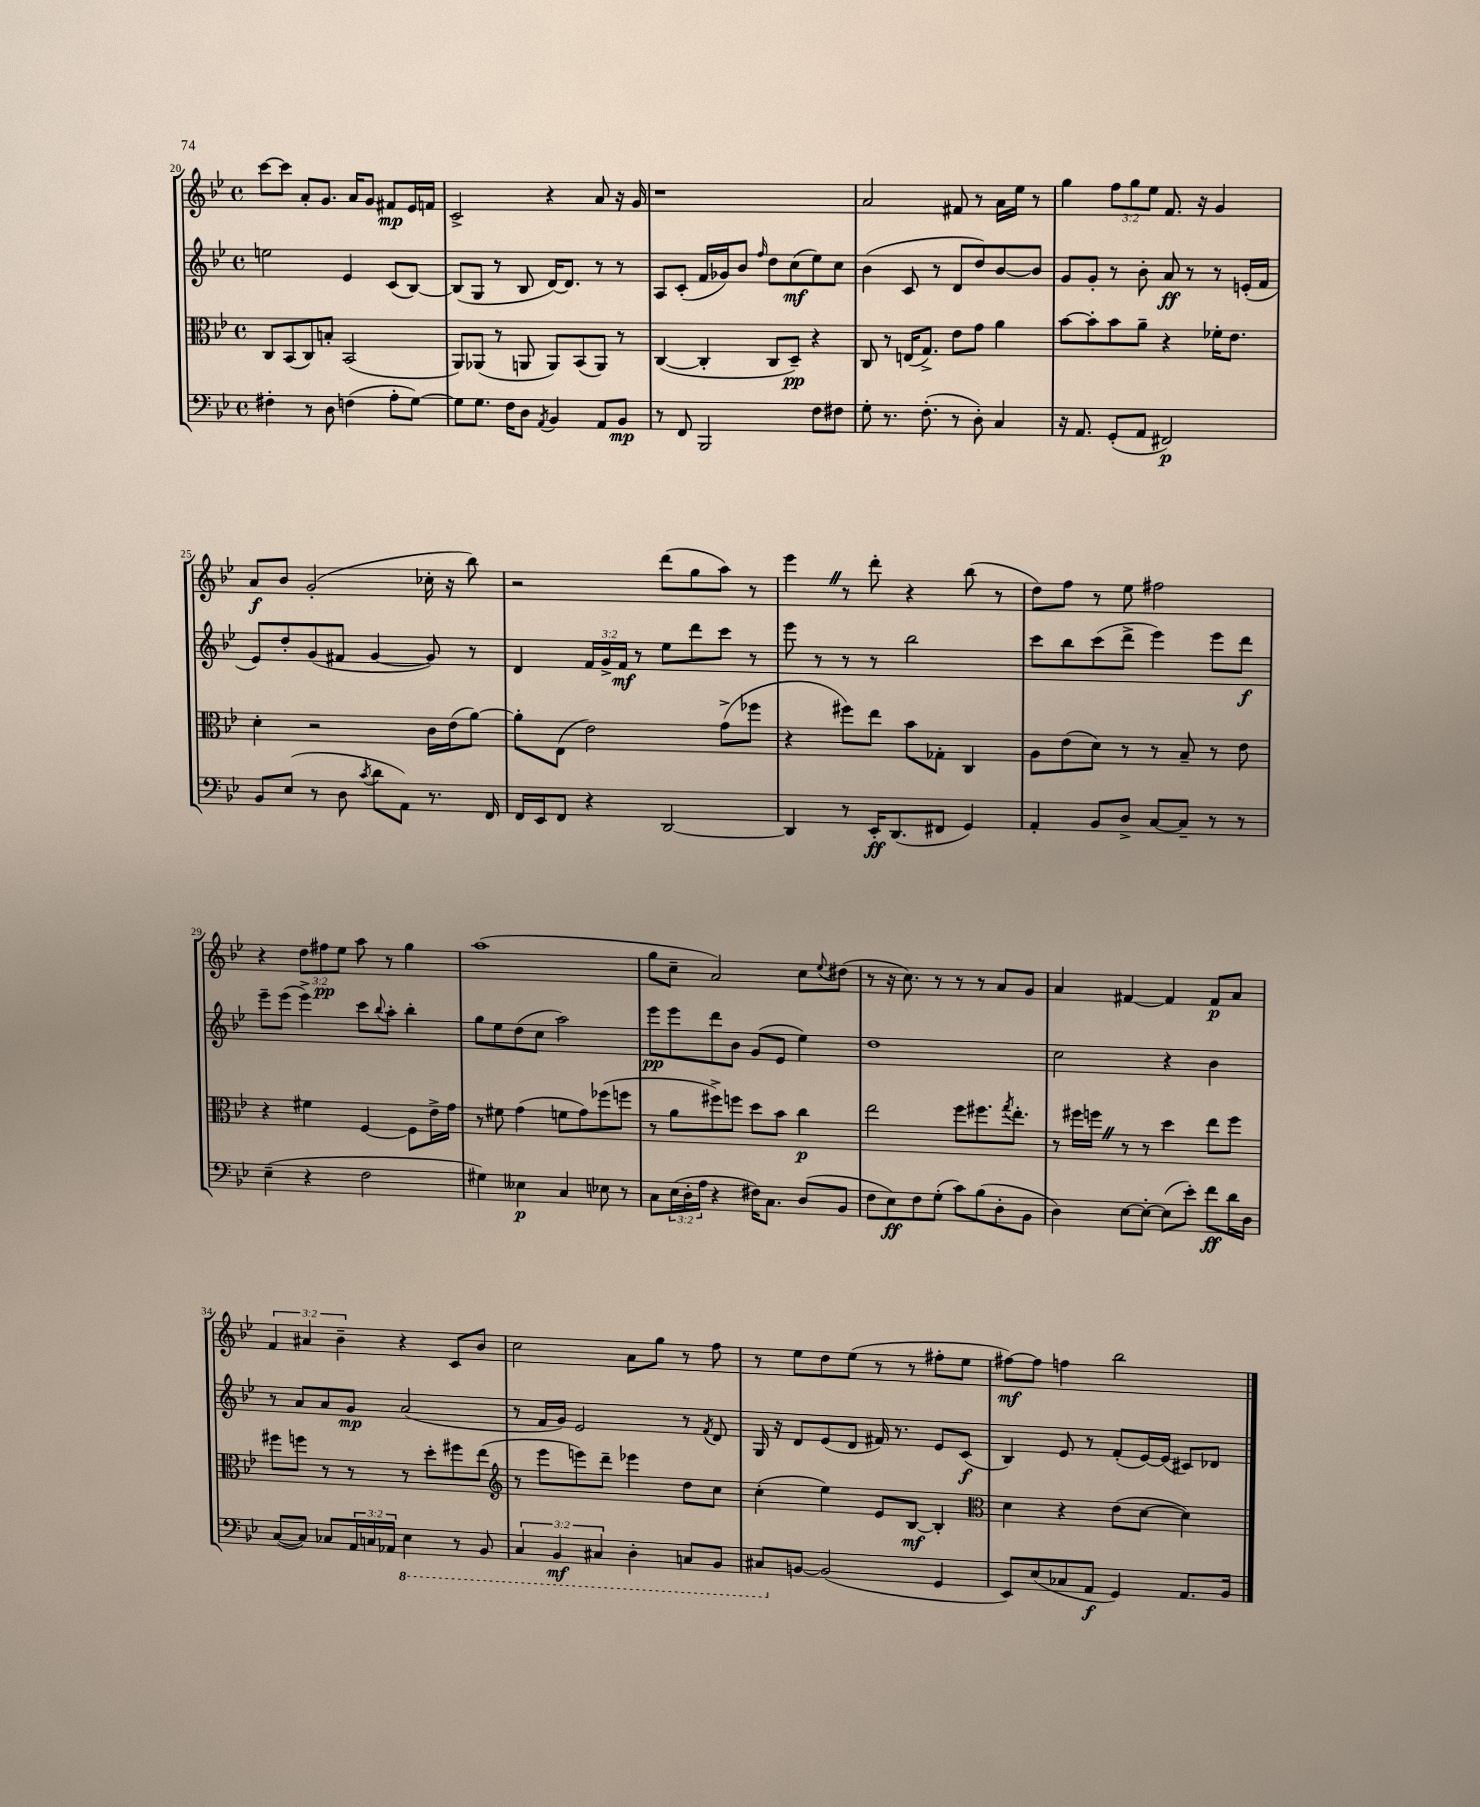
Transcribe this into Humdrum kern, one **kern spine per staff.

**kern	**kern	**kern	**kern
*staff4	*staff3	*staff2	*staff1
*clefF4	*clefC3	*clefG2	*clefG2
*k[b-e-]	*k[b-e-]	*k[b-e-]	*k[b-e-]
*M4/4	*M4/4	*M4/4	*M4/4
*met(c)	*met(c)	*met(c)	*met(c)
4F#'\	8C/L	2ee\	[8ccc\L
.	(8BB-/	.	8ccc\]J
8r	8C/)	.	8a'/L
8D\	8B'/J	.	8.g/J
(4F\	(2BB-/	4e-/	.
.	.	.	16a/LK
.	.	.	8g/J
8A'\L	.	(8c/L	8f#/L
[8G\J)	.	[8B-/J)	16e-/L
.	.	.	16f/JJ
=	=	=	=
8G\]L	8AA/L)	(8B-/]L	2c^/
8.G\J	(8AA-/J	8G/J	.
.	8r	8r	.
16F\LK	.	.	.
8D\J	8AA/	8B-/	.
8qAA/	.	.	.
4BB-/	8AA/L)	[16d/LK)	4r
.	.	8.d/]J	.
.	(8BB-/	.	.
8AA/L	8AA/J)	8r	8a/
8BB-/J	8r	8r	16r
.	.	.	16g/
=	=	=	=
8r	([4C/	8A/L	1r
8FF/	.	(8c'/J	.
2BBB-/	4C'/]	16f/LL	.
.	.	16g-/J)	.
.	.	8b-/J	.
.	.	16qqff/	.
.	8C/L	8dd\L	.
.	8D~/J)	(8cc\	.
8F\L	4r	8ee-\)	.
8F#\J	.	8cc\J	.
=	=	=	=
8G'\	8C/	(4b-\	2a/
8.r	8r	.	.
.	(16E/LK	8c/	.
(8.F'\	8.G^/J)	.	.
.	.	8r	.
8r	8e-\L	8d/L	8f#/
8D'\)	8g\J	8dd/)	8r
4C/	4a\	[8b-/	16a\LL
.	.	.	16ee-\JJ
.	.	8b-/]J	8r
=	=	=	=
16r	[8b-\L	8g/L	4gg\
8.AA/	.	.	.
.	8b-'\]	8g'/J	.
(8GG'/L	8b-\	8r	12ff\L
.	.	.	12gg\
8AA/J	8a~\J	8b-'\	.
.	.	.	12ee-\J
2FF#/)	4r	8a/	8.f/
.	.	8r	.
.	.	.	16r
.	16f-'\LK	8r	4g/
.	8.e-\J	.	.
.	.	(16e'/LL	.
.	.	16f/JJ	.
=	=	=	=
8BB-/L	4d'\	8e-/L)	8a/L
(8E-/J	.	8dd'/	8b-/J
8r	2r	(8g/	(2g'/
8D\	.	8f#/J	.
8qc/	.	.	.
8d\L	.	[4g/	.
8AA\J)	.	.	.
8.r	16c\LL	8g/])	16cc-'\
.	(16e-\J	.	16r
.	[8a\J)	8r	8bb-\)
16FF/	.	.	.
=	=	=	=
16FF/LL	8a'\]L	4d/	2r
16EE-/J	.	.	.
8FF/J	(8E-\J	.	.
4r	2e-\)	24f/LL	.
.	.	24g^/	.
.	.	24f/JJ	.
.	.	8r	.
[2DD/	.	8ee-\L	(8ddd\L
.	.	8ddd\	8gg\
.	(8g^\L	8ccc\J	8aa\J)
.	8ff-\J	8r	8r
=	=	=	=
4DD/]	4r	8eee-\	4eee-\
.	.	8r	.
8r	8ff#\L)	8r	8r
16EE-'/LK	8ee-\J	8r	8ddd'\
(8.DD/	.	.	.
.	8b-\L	2bb-\	4r
8FF#/J	8G-'\J	.	.
4GG/)	4C/	.	(8bb-\
.	.	.	8r
=	=	=	=
4AA'/	8A\L	8ccc\L	8dd\L)
.	(8e-\	8bb-\	8ff\J
8BB-/L	8d\J)	(8ccc\	8r
8D^/J	8r	8ddd^\J	8ee-\
[8C/L	8r	4eee-\)	2ff#\
8C~/]J	8B-~/	.	.
8r	8r	8eee-\L	.
8r	8e-\	8ddd\J	.
=	=	=	=
(4E-~\	4r	8eee-~\L	4r
.	.	(8eee-\J	.
4r	4f#\	4eee-^\)	12dd\L
.	.	.	12ff#\
.	.	.	12ee-\J
2F\	[4F/	8ccc\L	8aa\
.	.	8qqbb-/	.
.	.	8aa'\J	8r
.	8F\]L	4bb-'\	4gg\
.	16e-^\L	.	.
.	16g\JJ	.	.
=	=	=	=
4G#\)	8r	8gg\L	(1aa
.	8f#\	8ee-\	.
4E--\	(4g\	(8dd\	.
.	.	8cc\J	.
4C/	8f\L	2aa\)	.
.	8g\)	.	.
8E-\	(8ff-\	.	.
8r	8ff\J	.	.
=	=	=	=
8C\L	8r	8eee-\L	8gg\L
(24E-\L	8a\L	8eee-\	8cc~\J
24D'\	.	.	.
24A\JJ	.	.	.
4r	8ff#^\)	8ddd\	2a/)
.	8ff\J	8b-\J	.
16F#\LK)	8dd\L	(8g/L	.
8.C\J	.	.	.
.	8b-\J	8e-/J	.
(8D/L	4cc\	4ee-\)	8cc\L
.	.	.	8qqee-/
8BB-/J	.	.	(8dd#\J
=	=	=	=
8F\L	2ee-\	1dd	8r
8E-\)	.	.	16r
.	.	.	8.cc\)
8F\	.	.	.
(8G'\J	.	.	8r
8c\L)	8ff\L	.	8r
(8B-\	8.ff#\	.	8r
8D'\	.	.	8a/L
.	8qgg/	.	.
.	8.ee-'\J	.	.
8BB-\J	.	.	8g/J
=	=	=	=
4D\)	8r	2cc\	4a/
.	16ff#\LL	.	.
.	16ff\JJ	.	.
[8E-\L	8r	.	[4f#/
8E-'\_J	8r	.	.
(8E-\]L	4dd\	4r	4f#/]
8e-'\J)	.	.	.
8f\L	8ee-\L	4b-\	8f#/L
16d\L	8ff\J	.	8a/J
16D\JJ	.	.	.
=	=	=	=
([8C/L	8ff#\L	8r	6f/
8C/]J)	8ff\J	8a/L	.
.	.	.	6a#/
8C-/L	8r	8a/	.
.	.	.	6b-~\
24AA/L	8r	8g/J	.
24C/	.	.	.
24AA-/JJ	.	.	.
4EE-\	8r	(2a/	4r
.	8dd'\L	.	.
8r	8ff#\	.	8c/L
8BBB-/	(8ee-\J	.	8b-/J
=	=	=	=
*	*clefG2	*	*
6CC/	8r	8r	2cc\
.	8eee-\L	16f/LL	.
6BBB-/	.	.	.
.	.	16g/JJ)	.
.	8eee\)	2e-/	.
6CC#/	.	.	.
.	8ddd~\J	.	.
4DD'\	4eee-\	.	8a\L
.	.	.	8gg\J
8CC/L	8dd\L	8r	8r
.	.	8qf/	.
8BBB-/J	8cc\J	8d/	8ff\
=	=	=	=
8CC#/L	(4cc'\	16G/	8r
.	.	16r	.
[8BB/J	.	8d/L	8ee-\L
(2BB/]	4ee-\)	(8e-/	8dd\
.	.	8d/J	(8ee-\J
.	8e-/L	16f#/)	8r
.	.	8.r	.
.	[8B-/J	.	8r
4GG/	4B-'/]	8e-/L	8ff#'\L
.	.	(8c/J	8ee-\J
=	=	=	=
*	*clefC3	*	*
8EE-/L)	4d\	4B-/)	[8ff#\L)
(8E-/	.	.	8ff#\]J
8C-/	4r	8e-/	4ff\
8AA/J	.	8r	.
4GG/)	(8e-\L	(8f'/L	2bb-\
.	[8d\J	[16e-/L)	.
.	.	(16e-/]JJ	.
8.AA/L	4d\])	8c#/L)	.
.	.	8d-/J	.
16BB-/Jk	.	.	.
==	==	==	==
*-	*-	*-	*-
